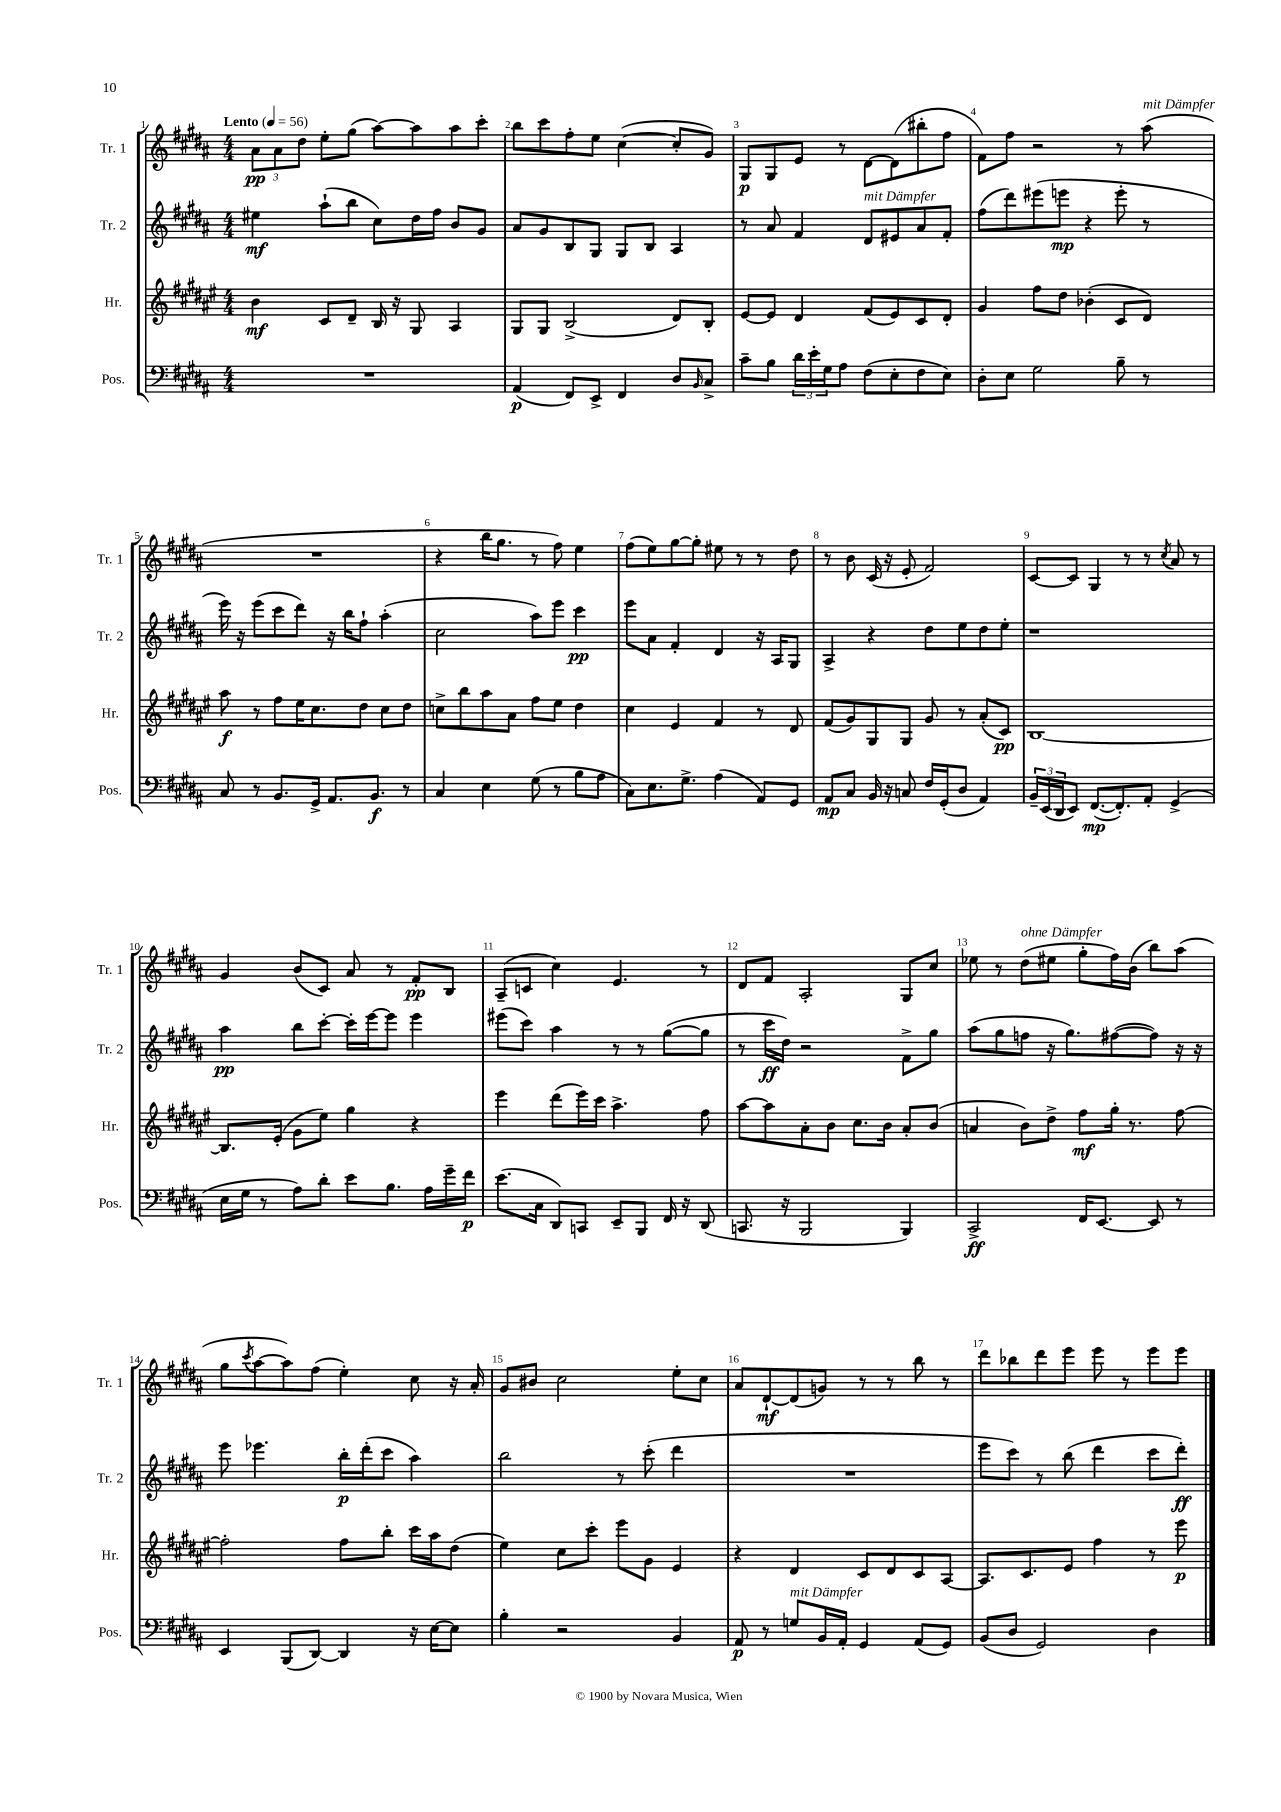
<<
\new StaffGroup <<
\new Staff = "s0" \with { instrumentName = "Tr. 1" shortInstrumentName = "Tr. 1" } {
    \clef treble \key b \major \numericTimeSignature \time 4/4 \tempo "Lento" 4 = 56
    \tuplet 3/2 { ais'8\pp ais'8 dis''8 } e''8-. gis''8( ais''8~) ais''8 ais''8 cis'''8-. |
    b''8 cis'''8 fis''8-. e''8 cis''4~( cis''8-. gis'8) |
    gis8\p gis8 e'8 r8 dis'8~ dis'8( bis''8-. fis''8 |
    fis'8) fis''8 r2 r8 ais''8^\markup { \italic "mit Dämpfer" }( |
    R1 |
    r4 b''16 gis''8. r8 fis''8) e''4 |
    fis''8( e''8) gis''8~ gis''8-. eis''8 r8 r8 dis''8 |
    r8 b'8 cis'16( r16 e'8-. fis'2) |
    cis'8~ cis'8 gis4 r8 r8 \acciaccatura { cis''8 } ais'8 r8 |
    gis'4 b'8( cis'8) ais'8 r8 fis'8-.\pp b8 |
    ais8--( c'8 cis''4) e'4. r8 |
    dis'8 fis'8 ais2-. gis8 cis''8 |
    ees''8 r8 dis''8^\markup { \italic "ohne Dämpfer" }( eis''8 gis''8-. fis''16) b'16( b''8) ais''8( |
    gis''8 \acciaccatura { cis'''8 } ais''8~ ais''8) fis''8( e''4-.) cis''8 r16 ais'16-. |
    gis'8 bis'8 cis''2 e''8-. cis''8 |
    ais'8 dis'8~-!\mf dis'8( g'8) r8 r8 b''8 r8 |
    dis'''8 bes''8 dis'''8 e'''8 e'''8 r8 e'''8 e'''8 \bar "|." |
}
\new Staff = "s1" \with { instrumentName = "Tr. 2" shortInstrumentName = "Tr. 2" } {
    \clef treble \key b \major \numericTimeSignature \time 4/4
    eis''4\mf ais''8-!( b''8 cis''8) dis''16 fis''16 b'8 gis'8 |
    ais'8 gis'8 b8 gis8 gis8 b8 ais4 |
    r8 ais'8 fis'4 dis'8^\markup { \italic "mit Dämpfer" } eis'8 ais'8 fis'8-. |
    fis''8( dis'''8) eis'''8( e'''8\mp r4 e'''8-. r8 |
    e'''16) r16 e'''8( cis'''8 dis'''8) r16 b''16 fis''8-! ais''4-.( |
    cis''2 ais''8) e'''8 cis'''4\pp |
    e'''8 ais'8 fis'4-. dis'4 r16 ais16 gis8 |
    ais4-> r4 dis''8 e''8 dis''8 e''8-. |
    r1 |
    ais''4\pp b''8 cis'''8~-. cis'''16-. e'''16~ e'''8 e'''4 |
    eis'''8( cis'''8) ais''4 r8 r8 gis''8~( gis''8 |
    r8 cis'''16\ff dis''16) r2 fis'8-> gis''8 |
    ais''8( gis''8 f''8 r16 gis''8.) fis''8~( fis''8) r16 r16 |
    e'''8 ees'''4. b''16-.\p dis'''16-.( cis'''8 ais''4) |
    b''2 r8 cis'''8-.( dis'''4 |
    R1 |
    e'''8 cis'''8) r8 b''8( dis'''4 cis'''8 dis'''8-.\ff) \bar "|." |
}
\new Staff = "s2" \with { instrumentName = "Hr." shortInstrumentName = "Hr." } {
    \clef treble \key fis \major \numericTimeSignature \time 4/4
    b'4\mf cis'8 dis'8-- b16 r16 gis8 ais4 |
    gis8 gis8 b2->( dis'8) b8-. |
    eis'8~ eis'8 dis'4 fis'8( eis'8) cis'8 dis'8-. |
    gis'4 fis''8 dis''8 bes'4-.( cis'8 dis'8) |
    ais''8\f r8 fis''8 eis''16 cis''8. dis''8 cis''8 dis''8 |
    c''8-> b''8 ais''8 ais'8 fis''8 eis''8 dis''4 |
    cis''4 eis'4 fis'4 r8 dis'8 |
    fis'8( gis'8) gis8 gis8 gis'8 r8 ais'8-.( cis'8\pp) |
    b1~ |
    b8. eis'16-.( gis'8 eis''8) gis''4 r4 |
    eis'''4 dis'''8( eis'''16) cis'''16 ais''4.-> fis''8 |
    ais''8~ ais''8 ais'8-. b'8 cis''8. b'16 ais'8-. b'8( |
    a'4 b'8) dis''8-> fis''8\mf gis''16-. r8. fis''8~ |
    fis''2-. fis''8 b''8-. cis'''16 ais''16 dis''8( |
    eis''4) cis''8 cis'''8-. eis'''8 gis'8 eis'4 |
    r4 dis'4 cis'8 dis'8 cis'8 ais8~ |
    ais8. cis'8. eis'8 fis''4 r8 eis'''8\p \bar "|." |
}
\new Staff = "s3" \with { instrumentName = "Pos." shortInstrumentName = "Pos." } {
    \clef bass \key b \major \numericTimeSignature \time 4/4
    R1 |
    ais,4\p( fis,8) e,8-> fis,4 dis8 \grace { b,16 } cis8-> |
    cis'8-- b8 \tuplet 3/2 { dis'16 e'16-. gis16 } ais8 fis8( e8-. fis8 e8) |
    dis8-. e8 gis2 b8-- r8 |
    cis8 r8 b,8. gis,16-> ais,8. b,8.\f r8 |
    cis4 e4 gis8( r8 b8 ais8 |
    cis8) e8. gis8.-> ais4( ais,8) gis,8 |
    ais,8\mp cis8 b,16 r16 c8 fis16 gis,16-.( dis8 ais,4) |
    \tuplet 3/2 { b,16-- e,16( dis,16 } e,8) fis,8.~\mp( fis,8.-.) ais,8-. gis,4->( |
    e16 gis16 r8 ais8) dis'8-. e'8 b8. ais16 gis'16-- fis'16\p |
    e'8.( cis16 dis,8) c,8 e,8-- b,,8 fis,16 r16 dis,8( |
    c,8. r16 b,,2 b,,4) |
    cis,2->\ff fis,16 e,8.~ e,8 r8 |
    e,4 b,,8( dis,8~) dis,4 r16 e16~ e8 |
    b4-. r2 b,4 |
    ais,8\p r8 g8^\markup { \italic "mit Dämpfer" } b,16 ais,16-. gis,4 ais,8( gis,8) |
    b,8( dis8 gis,2) dis4 \bar "|." |
}
>>
>>
\layout { \context { \Score \override BarNumber.break-visibility = ##(#f #t #t) barNumberVisibility = #all-bar-numbers-visible } }
